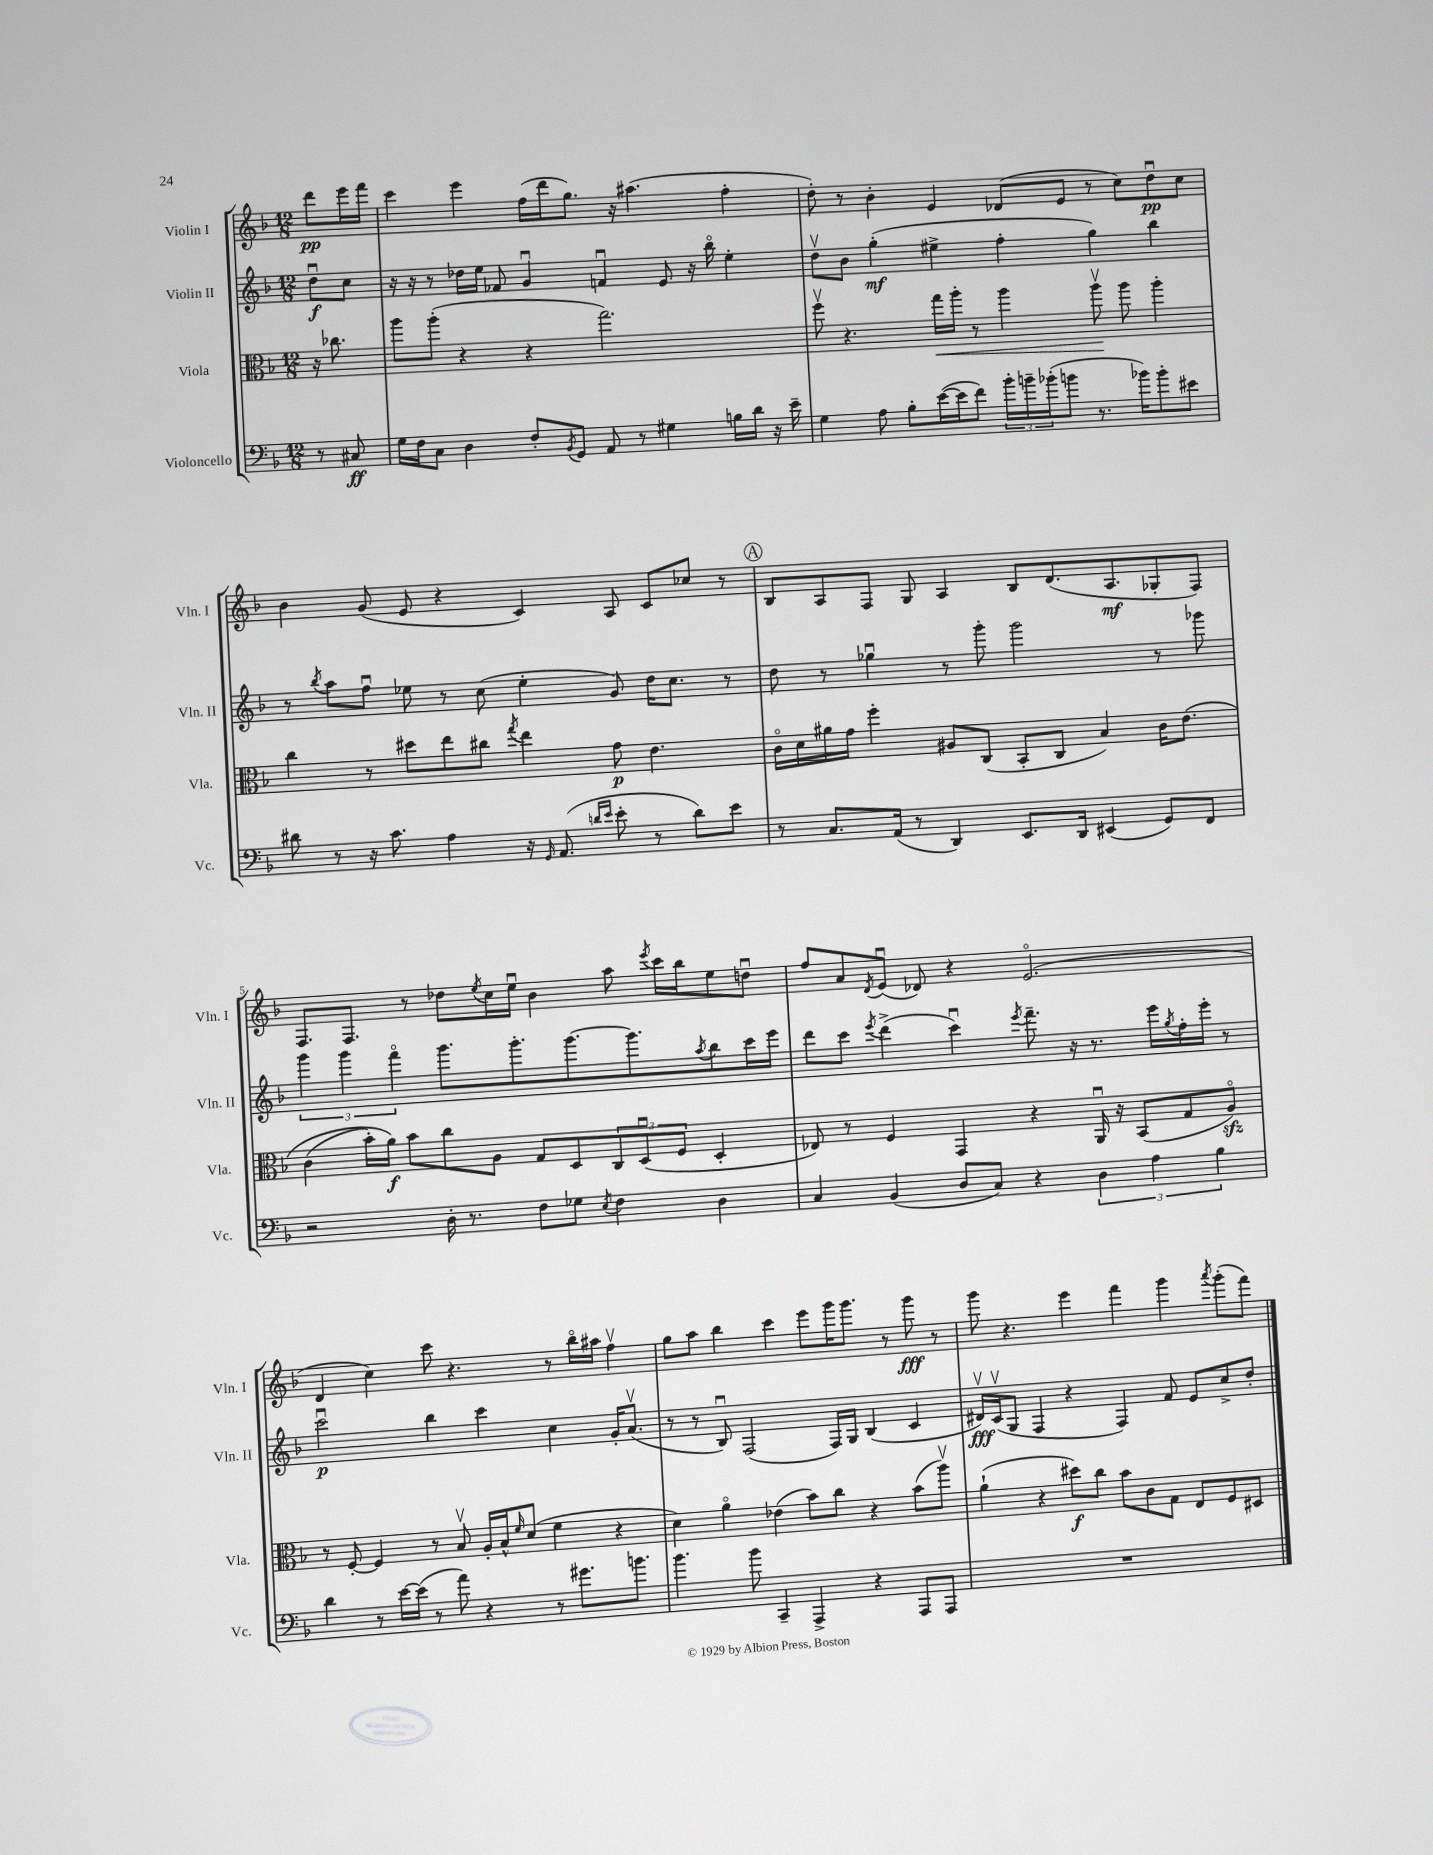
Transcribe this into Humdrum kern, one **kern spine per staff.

**kern	**dynam	**kern	**dynam	**kern	**dynam	**kern	**dynam
*part4	*part4	*part3	*part3	*part2	*part2	*part1	*part1
*staff4	*staff4	*staff3	*staff3	*staff2	*staff2	*staff1	*staff1
*I"Violoncello	*	*I"Viola	*	*I"Violin II	*	*I"Violin I	*
*I'Vc.	*	*I'Vla.	*	*I'Vln. II	*	*I'Vln. I	*
*clefF4	*	*clefC3	*	*clefG2	*	*clefG2	*
*k[b-]	*	*k[b-]	*	*k[b-]	*	*k[b-]	*
*M12/8	*	*M12/8	*	*M12/8	*	*M12/8	*
=	=	=	=	=	=	=	=
8r	.	16r	.	8ddu\L	f	8ddd\L	pp
.	.	8.cc-X\	.	.	.	.	.
8C#X/	ff	.	.	8cc\J	.	16eee\L	.
.	.	.	.	.	.	16fff\JJ	.
=1	=1	=1	=1	=1	=1	=1	=1
16G\LL	.	8aa\L	.	16r	.	4ccc\	.
16F\J	.	.	.	16r	.	.	.
8C\J	.	(8aa'\J	.	8r	.	.	.
4D\	.	4r	.	16dd-X\LL	.	4eee\	.
.	.	.	.	16ee\JJ	.	.	.
.	.	.	.	8f-X/	.	.	.
8F'/L	.	4r	.	4gu/	.	(16ff\LL	.
.	.	.	.	.	.	16ddd\J	.
8qBB-/	.	.	.	.	.	.	.
8GG/J	.	.	.	.	.	8.gg\J)	.
8AA/	.	2.gg\)	.	4fnu/	.	.	.
.	.	.	.	.	.	16r	.
8r	.	.	.	.	.	(4.aa#X\	.
4G#X\	.	.	.	8e/	.	.	.
.	.	.	.	16r	.	.	.
.	.	.	.	16bb-\	.	.	.
16Bn\LL	.	.	.	4ee'\	.	4ff'\	.
16d\JJ	.	.	.	.	.	.	.
16r	.	.	.	.	.	.	.
16e~\	.	.	.	.	.	.	.
=2	=2	=2	=2	=2	=2	=2	=2
4G\	.	8ffv\	.	8ddv\L	.	8dd'\)	.
.	.	4.r	.	8b-\J	.	8r	.
8A\	.	.	.	(4gg'\	mf	4b-'\	.
8B-'\L	.	.	.	.	.	.	.
!	!	!	!LO:HP:b	!	!	!	!
([16e\L	.	16gg\LL	<	4ee#X^\	.	4e/	.
16e\J]	.	16aa'\JJ	.	.	.	.	.
8f\J)	.	8r	.	.	.	.	.
24b-'\LL	.	4aa\	.	4ff'\	.	(8d-X/L	.
24bn~\	.	.	.	.	.	.	.
(24b-X'\J	.	.	.	.	.	.	.
8bn\J	.	.	.	.	.	8e/J	.
8.r	.	8aav\	.	4gg\)	.	8r	.
.	.	8aa\	[	.	.	8cc\L)	.
16b-X\KL)	.	.	.	.	.	.	.
8b-'\	.	4aa'\	.	4bb-\	.	8ddu\	pp
8e#X\J	.	.	.	.	.	8cc\J	.
!!LO:LB:g=z
=3	=3	=3	=3	=3	=3	=3	=3
8d#X\	.	4cc\	.	8r	.	4b-\	.
.	.	.	.	8qbb-/	.	.	.
8r	.	.	.	8aa\L	.	.	.
16r	.	8r	.	8ffu\J	.	(8g/	.
8.c\	.	.	.	.	.	.	.
.	.	8dd#X\L	.	8ee-X\	.	8e/	.
4A\	.	8ee\	.	8r	.	4r	.
.	.	8cc#X\J	.	(8cc\	.	.	.
.	.	8qgg/	.	.	.	.	.
16r	.	4ee\	.	4ee-'\	.	4c/)	.
16qqGG/	.	.	.	.	.	.	.
(8.AA/	.	.	.	.	.	.	.
16qqdn/LL	.	.	.	.	.	.	.
16qqe/JJ	.	.	.	.	.	.	.
8e'\	.	8g\	p	8g/)	.	8A/	.
8r	.	4.e\	.	16dd\KL	.	8c/L	.
.	.	.	.	8.cc\J	.	.	.
8d\L)	.	.	.	.	.	8cc-X/J	.
8e\J	.	.	.	8r	.	8r	.
!!LO:REH:place=s1:t=A
=4	=4	=4	=4	=4	=4	=4	=4
8r	.	16c\LL	.	8dd\	.	8B-/L	.
.	.	16d\	.	.	.	.	.
8.C/L	.	16a#X\	.	8r	.	8A/	.
.	.	16g\JJ	.	.	.	.	.
.	.	4ff'\	.	4gg-Xu\	.	8F/J	.
(16AA/Jk	.	.	.	.	.	.	.
8r	.	.	.	.	.	8G/	.
4DD/)	.	8A#X/L	.	8r	.	4A/	.
.	.	(8C/J	.	8ggg'\	.	.	.
8.EE/L	.	8BB-'/L	.	2ggg\	.	8B-/L	.
.	.	8C/J	.	.	.	(8.d/	.
16DD/Jk	.	.	.	.	.	.	.
(4EE#X/	.	4B-/)	.	.	.	.	.
.	.	.	.	.	.	8.A/	mf
8GG/L)	.	16c\KL	.	8r	.	8G-X'/	.
.	.	(8.e\J	.	.	.	.	.
8FF/J	.	.	.	8ggg-X\	.	8F/J)	.
!!LO:LB:g=z
=5	=5	=5	=5	=5	=5	=5	=5
2r	.	(4c\	.	6ggg\	.	8.F/L	.
.	.	.	.	6ggg\	.	.	.
.	.	.	.	.	.	8.F/J	.
.	.	16b-'\LL)	.	.	.	.	.
.	.	16a\JJ)	f	.	.	.	.
.	.	.	.	6fff\	.	.	.
.	.	8b-\L	.	.	.	8r	.
16D'\	.	8cc\	.	8.ggg\L	.	8dd-X\L	.
8.r	.	.	.	.	.	.	.
.	.	.	.	.	.	8qee/	.
.	.	8A\J	.	.	.	16cc\L	.
.	.	.	.	8.ggg'\	.	16eeu\JJ	.
8F\L	.	8G/L	.	.	.	4b-\	.
8G-X\J	.	8D/	.	[8.ggg\	.	.	.
8qE/	.	.	.	.	.	.	.
4F\	.	12C/	.	.	.	8aa\	.
.	.	.	.	8.ggg\]	.	.	.
.	.	(12Du/	.	.	.	.	.
.	.	.	.	.	.	8qeee/	.
.	.	.	.	.	.	16ccc\LL	.
.	.	12F/J	.	.	.	.	.
.	.	.	.	.	.	16bb-\J	.
.	.	.	.	8qaa/	.	.	.
4D\	.	4D'/	.	8bb-\	.	8ee\	.
.	.	.	.	16ccc\L	.	8ddnu\J	.
.	.	.	.	16eee\JJ	.	.	.
=6	=6	=6	=6	=6	=6	=6	=6
4C/	.	8E-X/)	.	8ddd\L	.	8ff/L	.
.	.	8r	.	8ccc\J	.	8a/	.
.	.	.	.	8qeee/	.	8qd/	.
(4BB-/	.	4F/	.	(4ddd^\	.	(8eu/J	.
.	.	.	.	.	.	8d-X/)	.
8D/L	.	4GG/	.	4cccu\)	.	4r	.
8C/J)	.	.	.	.	.	.	.
.	.	.	.	8qeee/	.	.	.
4r	.	4r	.	8.fff~\	.	(2.e/	.
.	.	.	.	16r	.	.	.
6D\	.	16AAu/	.	8.r	.	.	.
.	.	16r	.	.	.	.	.
.	.	(8BB-/L	.	.	.	.	.
6A\	.	.	.	.	.	.	.
.	.	.	.	16eee\LL	.	.	.
.	.	.	.	8qgg/	.	.	.
.	.	8G/	.	16ff'\	.	.	.
.	.	.	.	16eee'\JJ	.	.	.
6B-\	.	.	.	.	.	.	.
.	.	8Azz/J)	.	8r	.	.	.
!!LO:LB:g=z
=7	=7	=7	=7	=7	=7	=7	=7
4d\	.	8r	.	2cccu\	p	4d/	.
.	.	[8F'/	.	.	.	.	.
8r	.	4F/]	.	.	.	4cc\)	.
[16e\LL	.	.	.	.	.	.	.
(16e\JJ]	.	.	.	.	.	.	.
8r	.	8r	.	4bb-\	.	8ccc\	.
8a\)	.	8B-v/	.	.	.	4.r	.
4r	.	16A'/LL	.	4ccc\	.	.	.
.	.	16B-^^/J	.	.	.	.	.
.	.	16qqf/	.	.	.	.	.
.	.	(8d/J	.	.	.	.	.
8r	.	4f\	.	4cc\	.	8r	.
8.g#X\L	.	.	.	.	.	16bb-\LL	.
.	.	.	.	.	.	16aa#X\JJ	.
.	.	4r	.	16g'/KL	.	4ffv\	.
8.bn\J	.	.	.	(8.av/J	.	.	.
=8	=8	=8	=8	=8	=8	=8	=8
4.b-\	.	4d\)	.	8r	.	8gg\L	.
.	.	.	.	8r	.	8aa\J	.
.	.	4a\	.	8B-u/)	.	4bb-\	.
8b-\	.	.	.	(2F/	.	.	.
4CC~/	.	(4e-X\	.	.	.	4ccc\	.
4AAA^/	.	8b-\L)	.	.	.	8eee\L	.
.	.	8cc\J	.	16F/LL)	.	16ggg\K	.
.	.	.	.	16G/JJ	.	8.ggg\J	.
4r	.	4r	.	(4B-/	.	.	.
.	.	.	.	.	.	8r	.
8AAA/L	.	(8b-\L	.	4c/	.	8ggg\	fff
8AAA/J	.	8aav\J)	.	.	.	8r	.
=9	=9	=9	=9	=9	=9	=9	=9
1.r	.	(4a`\	.	16d#Xv/LL)	fff	8ggg\	.
.	.	.	.	(16cv/J	.	.	.
.	.	.	.	8G/J	.	4.r	.
.	.	4r	.	4F/	.	.	.
.	.	8dd#X\L)	f	4r	.	4eee\	.
.	.	8cc\J	.	.	.	.	.
.	.	8b-\L	.	4F/)	.	4fff\	.
.	.	8c\	.	.	.	.	.
.	.	8G\J	.	8f/	.	4ggg\	.
.	.	8E/L	.	8e/L	.	.	.
.	.	.	.	.	.	8qaaa/	.
.	.	8F/	.	8cc^/	.	(8ggg'\L	.
.	.	8D#X/J	.	8dd'/J	.	8fff\J)	.
==	==	==	==	==	==	==	==
*-	*-	*-	*-	*-	*-	*-	*-
